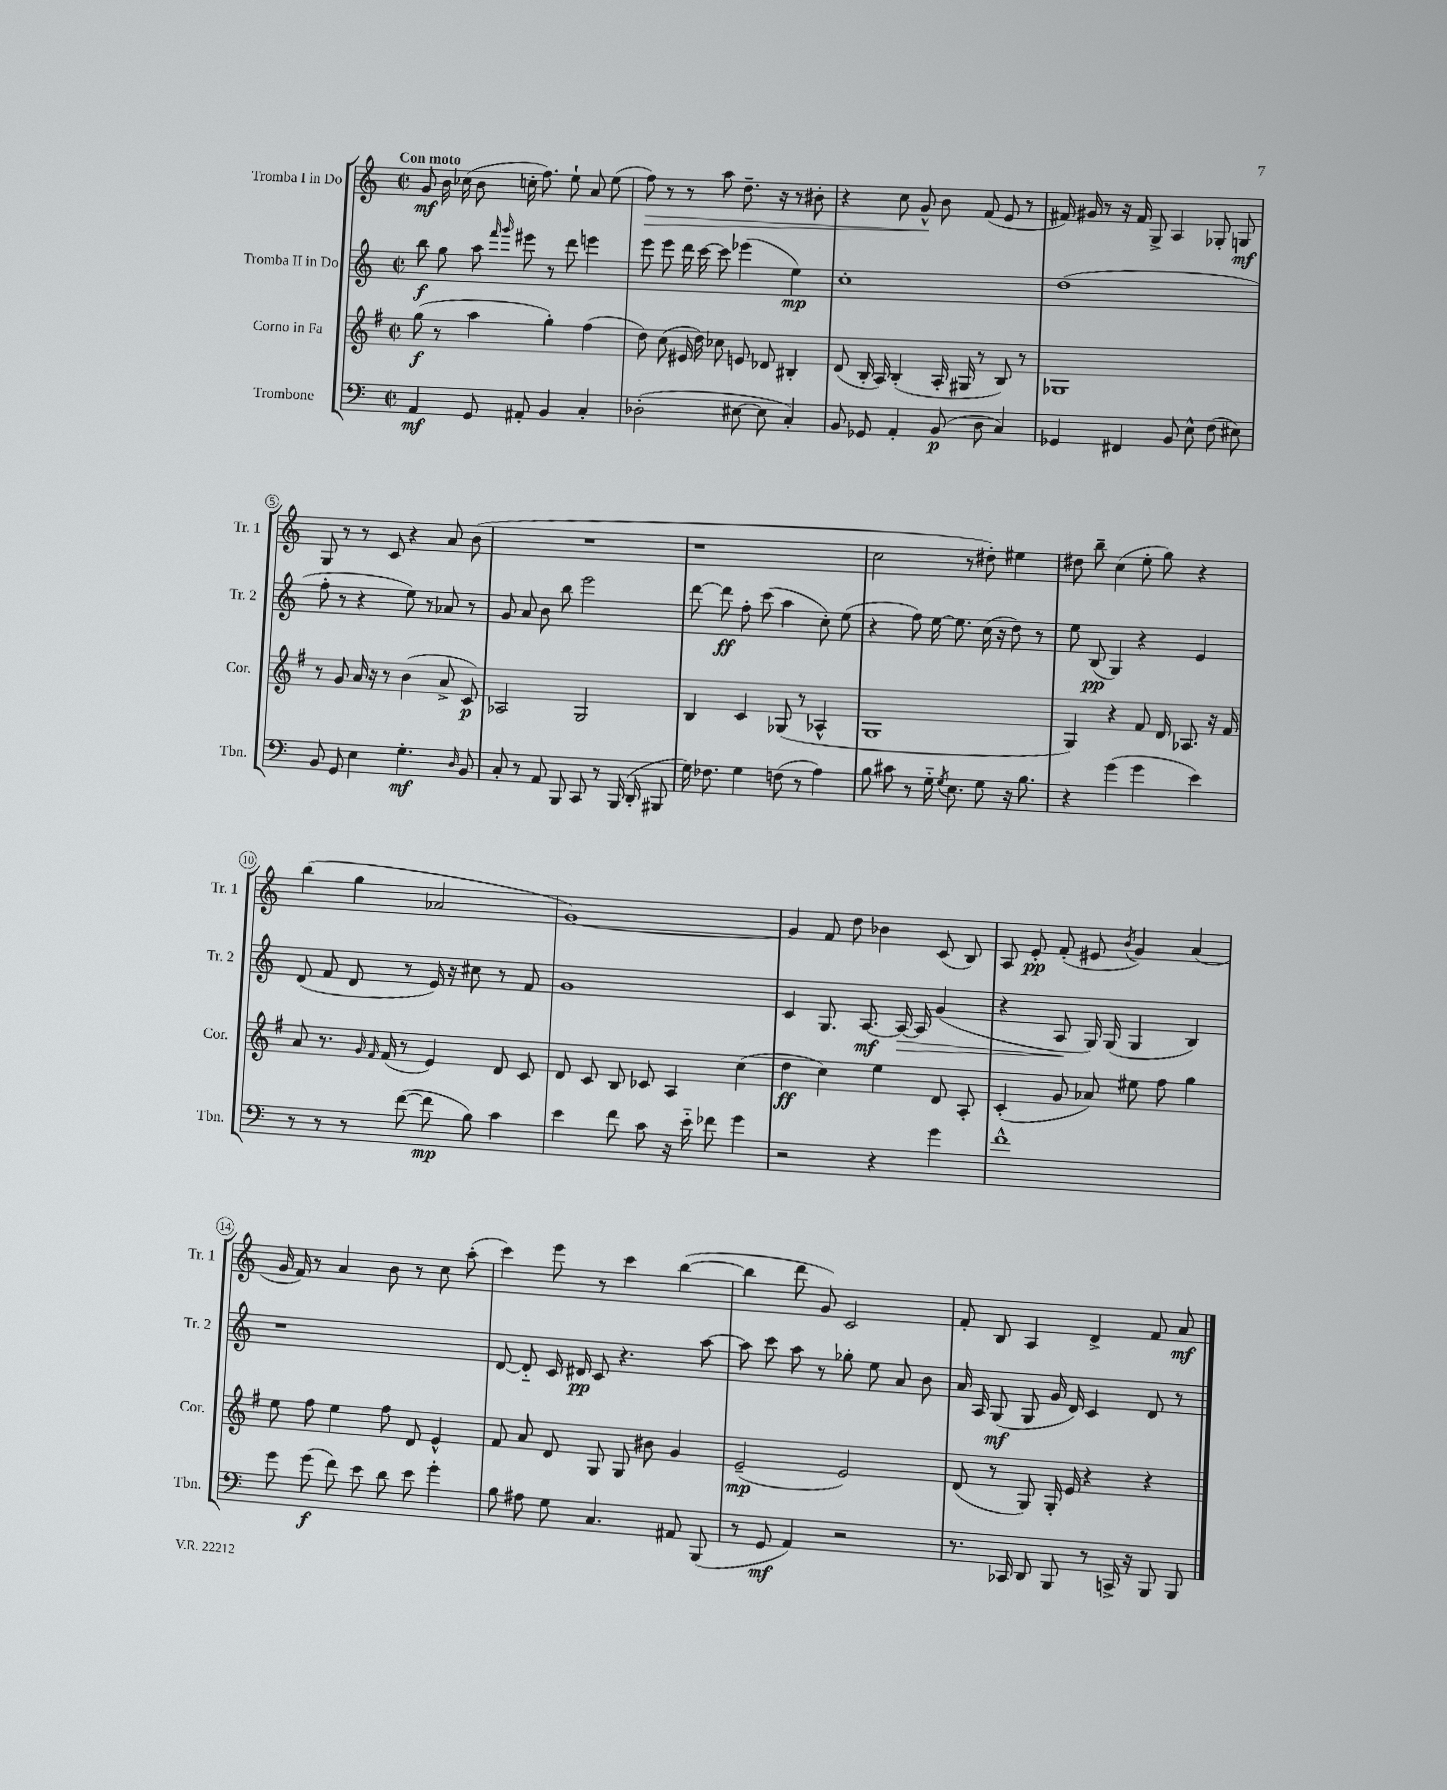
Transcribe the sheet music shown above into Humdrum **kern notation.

**kern	**kern	**kern	**kern
*staff4	*staff3	*staff2	*staff1
*clefF4	*clefG2	*clefG2	*clefG2
*k[]	*k[f#]	*k[]	*k[]
*M2/2	*M2/2	*M2/2	*M2/2
*met(c|)	*met(c|)	*met(c|)	*met(c|)
4AA	(8gg	8bb	8g
.	8r	8gg	16b
.	.	.	(16cc-
8GG	4aa	8aa	8b
.	.	16qqfff	.
.	.	16qqggg	.
8AA#'	.	8eee#	16cc'
.	.	.	8.ff)
4BB	4gg')	8r	.
.	.	8ddd	8ee`
4C'	(4ff#	4eee	8a
.	.	.	(8ee
=	=	=	=
(2D-'	8dd)	8eee	8ff)
.	(8cc	8eee	8r
.	16e#	16ddd	8r
.	16dd)	[16ccc	.
.	8cc-	8ccc]	8aa
[8E#	8e	(4eee-	8.dd~
8E#]	8d-	.	.
.	.	.	16r
4C')	4B#'	4ee)	8r
.	.	.	8b#'
=	=	=	=
8BB	(8d	1cc'	4r
8GG-	16B'	.	.
.	16A)	.	.
4AA'	(4B'	.	8cc
.	.	.	8g^^
(8BB	16A'	.	8b
.	16G#	.	.
8D	8r	.	(8f
4C)	8B)	.	8e
.	8r	.	8r
=	=	=	=
4GG-	1G-	(1dd	16f#)
.	.	.	16g#
.	.	.	8r
4FF#	.	.	16r
.	.	.	16f#
.	.	.	8G^
8BB	.	.	4A
8E^^	.	.	.
(8F	.	.	8G-'
8E#)	.	.	8G
=	=	=	=
8BB	8r	8ff'	8G
8GG	8g	8r	8r
4E	16a	4r	8r
.	16r	.	.
.	8r	.	8c
4.G'	(4b	8ee)	4r
.	.	8r	.
.	8a^	8a-	8a
16qqD	.	.	.
8BB	8c)	8r	(8b
=	=	=	=
8C'	2A-	8g	1r
8r	.	8a	.
8AA	.	8b	.
8BBB	.	8bb	.
8CC	2G	2eee	.
8r	.	.	.
(16BBB	.	.	.
16DD'	.	.	.
8BBB#	.	.	.
=	=	=	=
16G)	4B	[8ddd	1r
8.F-	.	.	.
.	.	8ddd]	.
4G	4c	8ff'	.
.	.	(8ccc	.
(8F	(8G-	4aa	.
8r	8r	.	.
4A)	4A-^^	8cc')	.
.	.	(8ee	.
=	=	=	=
8B	1G	4r	2cc
8c#	.	.	.
8r	.	8ff)	.
16G'~	.	[16ee	.
8qG	.	.	.
8.E	.	8.ee]	.
.	.	.	8r
8G	.	(16cc	8dd#')
.	.	16r	.
16r	.	8dd)	4ee#
8.B	.	.	.
.	.	8r	.
=	=	=	=
4r	4G)	8ee	8dd#
.	.	(8B	8bb~
(4g	4r	4G)	(4cc
4g	8f#	4r	8ee'
.	16d	.	8gg)
.	8.A-	.	.
4e)	.	4e	4r
.	16r	.	.
.	16f#	.	.
=	=	=	=
8r	8a	(8d	(4bb
8r	8.r	8f	.
8r	.	8d	4gg
.	16qqg	.	.
.	16qqf#	.	.
.	(16f#	.	.
([8f	8r	8r	.
8f]	4e)	16e)	2a-
.	.	16r	.
8B)	.	8cc#	.
4c	8d	8r	.
.	8c	8f	.
=	=	=	=
4e	8d	1g	[1g)
.	8c	.	.
8f	8B	.	.
8c	8c-	.	.
16r	4A	.	.
16e'~	.	.	.
8f-	.	.	.
4g	(4cc	.	.
=	=	=	=
2r	4dd	4c	4g]
.	4cc)	8.G	8f
.	.	.	8dd
.	.	[8.A	.
4r	4ee	.	4b-
.	.	16A_	.
.	.	16A]	.
4g	8d	(4g	(8c
.	8A'	.	8B)
=	=	=	=
1f^^	(4c'	4r	8A
.	.	.	8e'
.	8g	8A	(8f'
.	8a-)	16G)	8e#
.	.	(16G	.
.	.	.	8qb
.	8ee#	4G	4g)
.	8ff#	.	.
.	4gg	4B)	(4a
=	=	=	=
8g	8ee	1r	16g
.	.	.	16f)
(8g	8ff#	.	8r
8f)	4ee	.	4a
8e	.	.	.
8d	8ff#	.	8b
8e	8d	.	8r
4g'	4e^^	.	8cc
.	.	.	(8aa'
=	=	=	=
8B	8f#	[8d	4ccc)
8A#	8a	8d'~]	.
8G	8d	16c	8eee
.	.	16d#	.
4.C	8G	8c	8r
.	8G	4.r	4ccc
.	8b#	.	.
8AA#	4g	.	([4bb
(8BBB	.	[8aa	.
=	=	=	=
8r	(2e~	8aa]	4bb]
8GG	.	8ccc	.
4AA)	.	8aa	8ddd
.	.	8r	8g)
2r	2e)	8gg-'	2c
.	.	8ee	.
.	.	8a	.
.	.	8b	.
=	=	=	=
8.r	(8d	16a	8f'
.	.	16A	.
.	8r	(8G	8B
16CC-	.	.	.
8DD	8G)	8G	4A
8BBB	16G'	16g	.
.	16e	16d)	.
8r	4r	4c	4d^
16CC^	.	.	.
16r	.	.	.
8BBB	4r	8d	8f
8BBB	.	8r	8a
==	==	==	==
*-	*-	*-	*-
